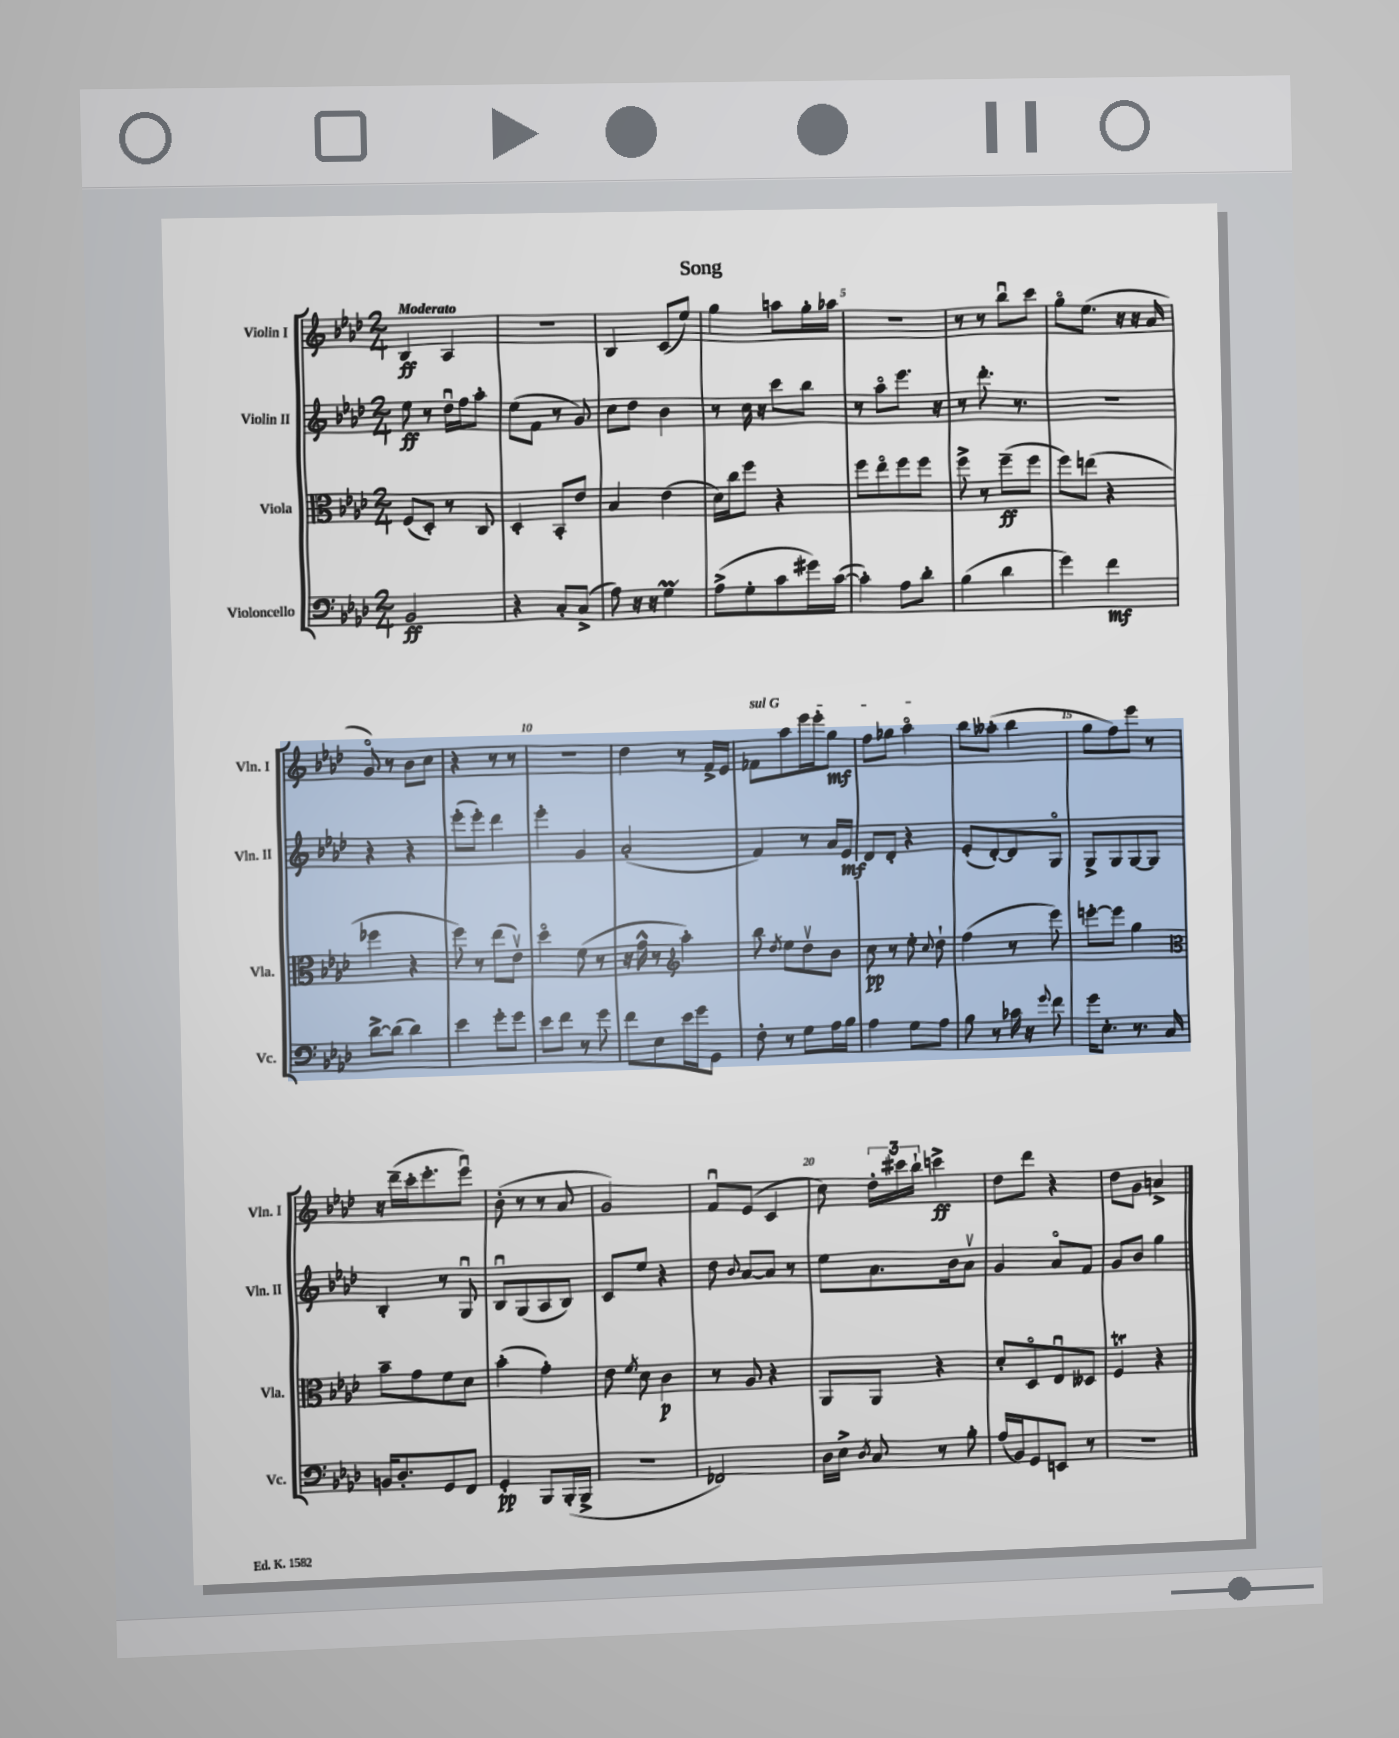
\header { title = "Song" }
<<
\new StaffGroup <<
\new Staff = "s0" \with { instrumentName = "Violin I" shortInstrumentName = "Vln. I" } {
    \clef treble \key aes \major \numericTimeSignature \time 2/4 \tempo "Moderato"
    \autoBeamOff bes4\ff aes4 |
    R2 |
    bes4 c'8[( ees''8]) |
    g''4 a''8[ g''16-. aes''16] |
    R2 |
    r8 r8 bes''8[\downbow c'''8] |
    g''8[\flageolet ees''8.]( r16 r16 aes'16 |
    g'8\flageolet) r8 bes'8[ c''8] |
    r4 r8 r8 |
    R2 |
    des''4 r8 f'16[-> ees'16] |
    \once \override TextSpanner.bound-details.left.text = \markup { \italic "sul G" } fes'8[\startTextSpan aes''8 ees'''16 ees'''16-. g''8]\mf |
    f''8[ ges''8] aes''4\flageolet\stopTextSpan |
    bes''8[ aeses''8]-.( bes''4 |
    g''8[ f''8) ees'''8] r8 |
    r16 des'''16[--( c'''16-. ees'''8.-. ees'''8]\downbow) |
    bes'8-.( r8 r8 aes'8 |
    g'2) |
    f'8[\downbow ees'8]( c'4 |
    c''8) \tuplet 3/2 { des''16[-. cis'''16 bes''16]-! } c'''4->\ff |
    des''8[ des'''8] r4 |
    des''8[ g'8] a'4-> \bar "|." |
}
\new Staff = "s1" \with { instrumentName = "Violin II" shortInstrumentName = "Vln. II" } {
    \clef treble \key aes \major \numericTimeSignature \time 2/4
    \autoBeamOff ees''8\ff r8 des''16[\downbow f''16 aes''8]-. |
    ees''8[( f'8] r8 g'8) |
    c''8[ des''8] bes'4 |
    r8 c''16 r16 c'''8[ bes''8] |
    r8 aes''8[\flageolet ees'''8.] r16 |
    r8 des'''8.-. r8. |
    r2 |
    r4 r4 |
    ees'''8[-.( ees'''8]-.) des'''4 |
    ees'''4-. g'4 |
    aes'2-.( |
    f'4) r8 aes'16[ ees'16]\mf |
    des'8[ des'8]-. r4 |
    ees'8[-.( des'8~-.) des'8 g8]\flageolet |
    g8[-> g8 g8~ g8] |
    bes4-. r8 g8\downbow |
    bes8[\downbow g8( aes8 bes8]) |
    c'8[ ees''8] r4 |
    des''8 \appoggiatura { bes'8 } aes'8[~ aes'8] r8 |
    ees''8[ aes'8. bes'16 aes'8]\upbow |
    g'4 aes'8[\flageolet f'8] |
    g'8[ bes'8] g''4 \bar "|." |
}
\new Staff = "s2" \with { instrumentName = "Viola" shortInstrumentName = "Vla." } {
    \clef alto \key aes \major \numericTimeSignature \time 2/4
    \autoBeamOff f8[( des8]-.) r8 c8 |
    des4-. bes,8[-. ees'8] |
    bes4 ees'4( |
    des'16[) c''16 f''8] r4 |
    f''8[ ees''8\flageolet f''8 f''8] |
    f''8-> r8 f''8[--\ff( f''8] |
    f''8[) e''8]( r4 |
    fes''4 r4 |
    f''8) r8 ees''8[( ees'8]\upbow) |
    des''4\flageolet f'8( r8 |
    r16 g'16-^ r8 \clef treble aes''4-.) |
    bes''8 \acciaccatura { des''8 } ees''8[ des''8\upbow bes'8] |
    c''8\pp r8 ees''8-. \appoggiatura { c''8 } des''8-! |
    f''4( r8 ees'''8) |
    e'''8[~-. e'''8] g''4 |
    \clef alto bes'8[-- g'8 f'8 des'8] |
    bes'4-.( g'4-.) |
    ees'8 \acciaccatura { f'8 } des'8 c'4\p |
    r8 aes8 r4 |
    aes,8[ aes,8] r4 |
    des'8[-. des8\flageolet ees8\downbow deses8] |
    f4\trill r4 \bar "|." |
}
\new Staff = "s3" \with { instrumentName = "Violoncello" shortInstrumentName = "Vc." } {
    \clef bass \key aes \major \numericTimeSignature \time 2/4
    \autoBeamOff bes,2\ff |
    r4 c8[-. c8]->( |
    aes8) r16 r16 g4\prall |
    aes8[->( g8-. c'8 gis'16) c'16]~( |
    c'4-.) aes8[ des'8]-. |
    bes4( des'4 |
    g'4) f'4\mf |
    des'8[~-> des'8]( des'4) |
    ees'4 g'8[-. g'8] |
    ees'8[ f'8] r8 g'8 |
    f'8[ ees8 ees'16 g'16 g,8] |
    f8-. r8 g8[ aes16 bes16] |
    aes4 g8[ aes8] |
    bes8 r8 ces'16 r16 \appoggiatura { g'8 } f'8 |
    g'16[ ees8.]-. r8. c16 |
    b,16[ des8.-. g,8 f,8] |
    g,4-.\pp bes,,8[ bes,,16-.( bes,,16]-> |
    R2 |
    fes,2) |
    des16[ ees16]-> \acciaccatura { des8 } c8 r8 bes8-. |
    aes16[( bes,16) g,8 e,8] r8 |
    R2 \bar "|." |
}
>>
>>
\layout { \context { \Score \override BarNumber.break-visibility = ##(#f #t #t) barNumberVisibility = #(every-nth-bar-number-visible 5) } }
